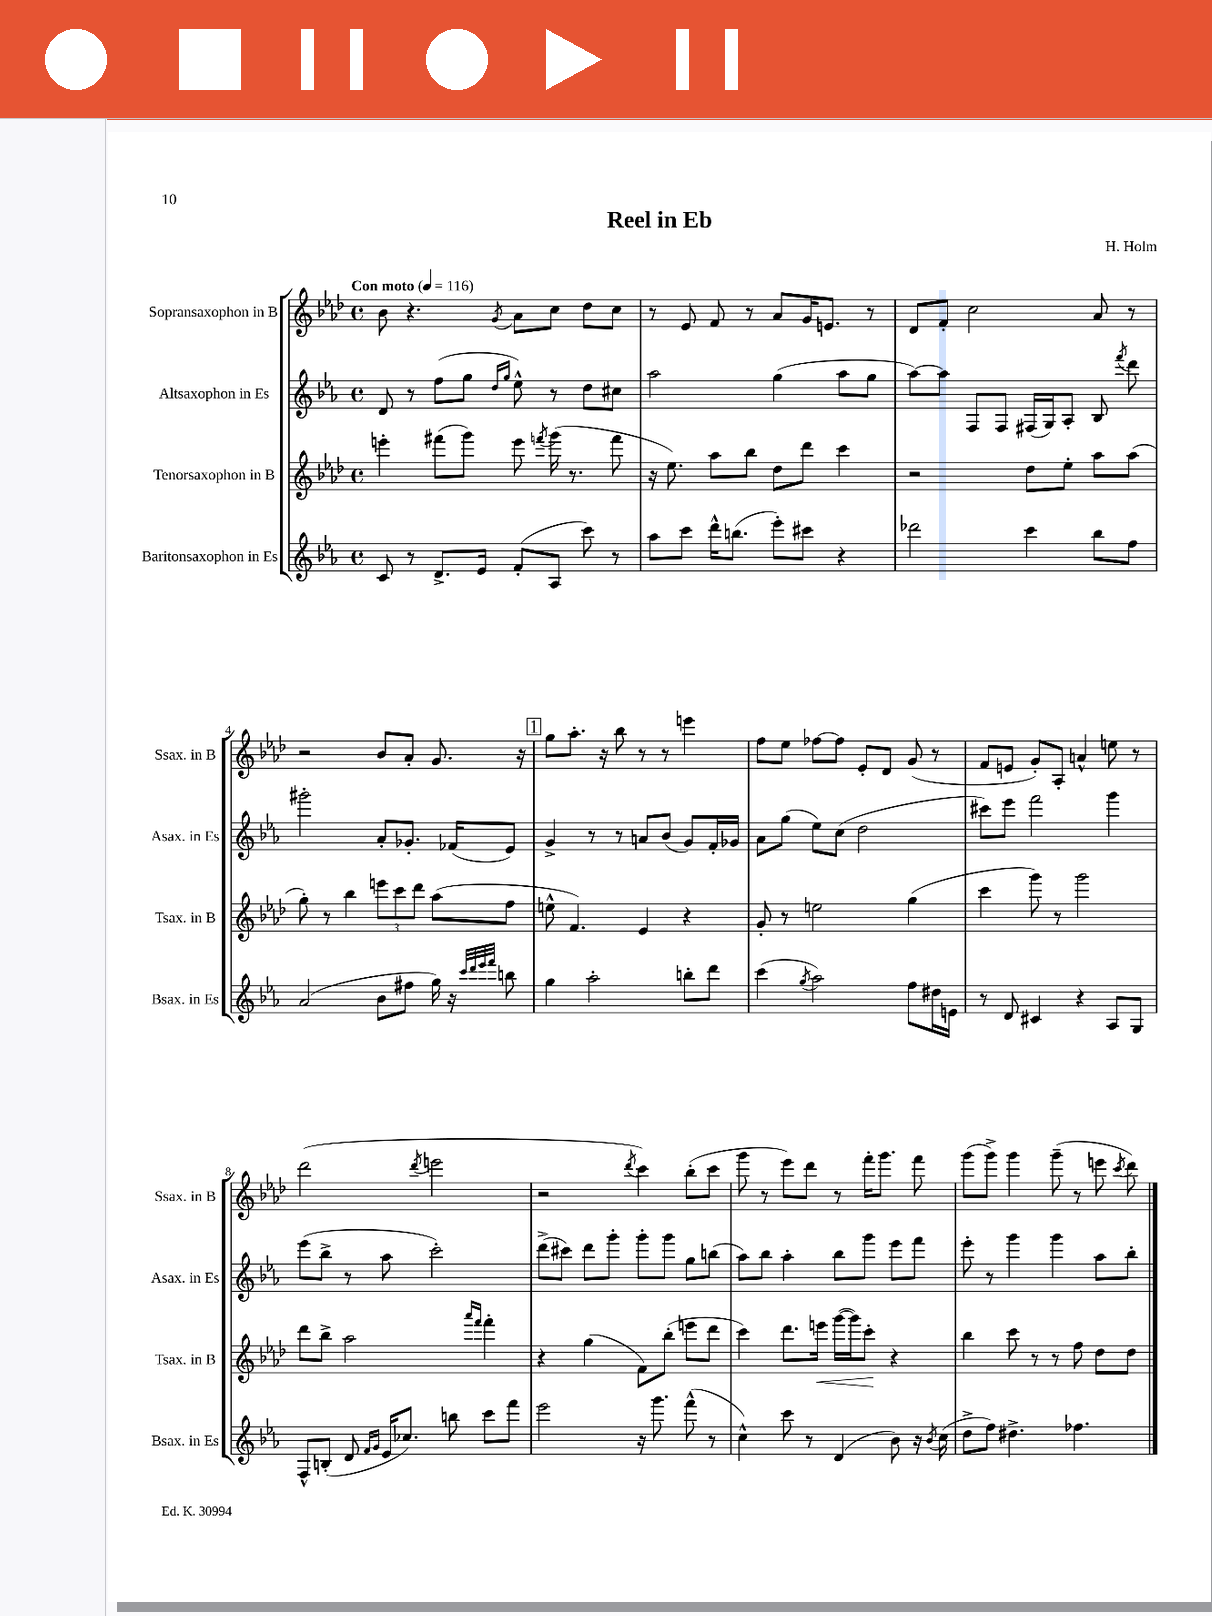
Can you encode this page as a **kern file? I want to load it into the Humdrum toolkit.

**kern	**kern	**kern	**kern
*staff4	*staff3	*staff2	*staff1
*clefG2	*clefG2	*clefG2	*clefG2
*k[b-e-a-]	*k[b-e-a-d-]	*k[b-e-a-]	*k[b-e-a-d-]
*M4/4	*M4/4	*M4/4	*M4/4
*met(c)	*met(c)	*met(c)	*met(c)
*MM116	*MM116	*MM116	*MM116
8c/	4eee'\	8d/	8b-\
8r	.	8r	4.r
8.d^/L	(8fff#\L	(8ff\L	.
.	8ggg\J)	8gg\J	.
16e-/Jk	.	.	.
.	.	16qqdd/LL	.
.	.	16qqgg/JJ	8qg/
(8f'/L	8eee\	8ee-^^\)	8a-\L
.	8qfff/	.	.
8A-/J	(16ggg\	8r	8cc\J
.	8.r	.	.
8ccc\)	.	8dd\L	8dd-\L
8r	8fff\	8cc#\J	8cc\J
=	=	=	=
8aa-\L	16r	2aa-\	8r
.	8.ee-\)	.	.
8ccc\J	.	.	8e-/
16ddd^^\LK	8aa-\L	.	8f/
(8.bb\J	.	.	.
.	8bb-\J	.	8r
8eee-'\L)	8dd-\L	(4gg\	8a-/L
8ccc#\J	8ddd-\J	.	16g/K
.	.	.	8.e/J
4r	4ccc\	8aa-\L	.
.	.	8gg\J	8r
=	=	=	=
2ddd-\	2r	[8aa-\L)	8d-/L
.	.	8aa-\]J	8f'/J
.	.	8F/L	2cc\
.	.	8F/J	.
4ccc\	8dd-\L	(16F#/LL	.
.	.	16G/J)	.
.	8ee-'\J	8A-'/J	.
8bb-\L	8aa-\L	8B-/	8a-/
.	.	8qfff/	.
8ff\J	(8aa-\J	8ddd\	8r
=	=	=	=
(2a-/	8gg'\)	2ggg#'\	2r
.	8r	.	.
.	4bb-\	.	.
8b-\L	12eee\L	8a-'/L	8b-/L
.	12ccc\	.	.
8ff#\J	.	8.g-'/J	8a-'/J
.	12ddd-\J	.	.
16gg\)	(8aa-\L	.	8.g/
16r	.	(16f-/LK	.
32qqccc/LLL	.	.	.
32qqddd/	.	.	.
32qqeee-/	.	.	.
32qqfff/JJJ	.	.	.
8bb\	8ff\J	8e-/J)	.
.	.	.	16r
=	=	=	=
4gg\	8ee^^\	4g^/	8gg\L
.	4.f/)	.	8.aa-'\J
2aa-'\	.	8r	.
.	.	.	16r
.	.	8r	8bb-\
.	4e-/	8a/L	8r
.	.	(8b-/J	8r
8bb'\L	4r	8g/L)	4eee\
8ddd\J	.	16f'/L	.
.	.	16g-/JJ	.
=	=	=	=
(4ccc\	8g'/	8a-\L	8ff\L
.	8r	(8gg\J	8ee-\J
8qgg/	.	.	.
2aa-\)	2ee\	8ee-\L)	[8ff-\L
.	.	(8cc\J	8ff-\]J
.	.	2dd\	8e-'/L
.	.	.	8d-/J
8ff\L	(4gg\	.	(8g/
16dd#\L	.	.	8r
16e\JJ	.	.	.
=	=	=	=
8r	4ccc\	8ccc#\L)	8f/L
8d/	.	8eee-\J	8e/J
4c#/	8ggg\)	2fff\	8g'/L)
.	8r	.	8A-'/J
4r	2ggg\	.	4a^^/
8A-/L	.	4ggg\	8ee\
8G/J	.	.	8r
=	=	=	=
8F^^/L	8ddd-\L	(8eee-\L	(2ddd-\
(8B'/J	8bb-^\J	8bb-^\J	.
8d/	2aa-\	8r	.
16qqf/LL	.	.	.
16qqg/JJ	.	.	.
16e-/LK	.	8aa-\	.
8.cc-/J)	.	.	.
.	.	.	8qddd-/
.	.	2ccc'\)	2eee\
8bb\	.	.	.
.	16qqaaa-/LL	.	.
.	16qqfff/JJ	.	.
8ccc\L	4fff'\	.	.
8fff\J	.	.	.
=	=	=	=
2eee-\	4r	(8ddd^\L	2r
.	.	8ccc#\J)	.
.	(4gg\	8ddd\L	.
.	.	8ggg'\J	.
.	.	.	8qddd-/
16r	8f\L)	8ggg'\L	4ccc\)
8.ggg\	.	.	.
.	(8bb-'\J	8ggg\J	.
(8fff^^\	8eee\L	8gg\L	(8bb-'\L
8r	8ddd-\J	(8bb\J	8ccc\J
=	=	=	=
4cc^^\)	4ccc\)	8aa-\L)	8ggg\
.	.	8bb-\J	8r
8ccc\	8.ddd-\L	4aa-'\	8eee-\L)
8r	.	.	8ddd-\J
.	16eee\Jk	.	.
(4d/	([16ggg\LL	8bb-\L	8r
.	16ggg\]J)	.	.
.	8ccc'\J	8ggg\J	16fff'\LK
.	.	.	8.ggg\J
8b-\)	4r	8eee-\L	.
16r	.	8fff\J	8fff\
8qb-/	.	.	.
(16cc\	.	.	.
=	=	=	=
8dd^\L	4bb-\	8eee-'\	(8ggg\L
8ff\J)	.	8r	8ggg^\J)
4.dd#^\	8ccc\	4ggg\	4ggg\
.	8r	.	.
.	8r	4ggg\	(8ggg~\
4.ff-\	8ff\	.	8r
.	8dd-\L	8aa-\L	8eee\
.	.	.	8qccc/
.	8dd-\J	8bb-'\J	8ddd-\)
==	==	==	==
*-	*-	*-	*-
